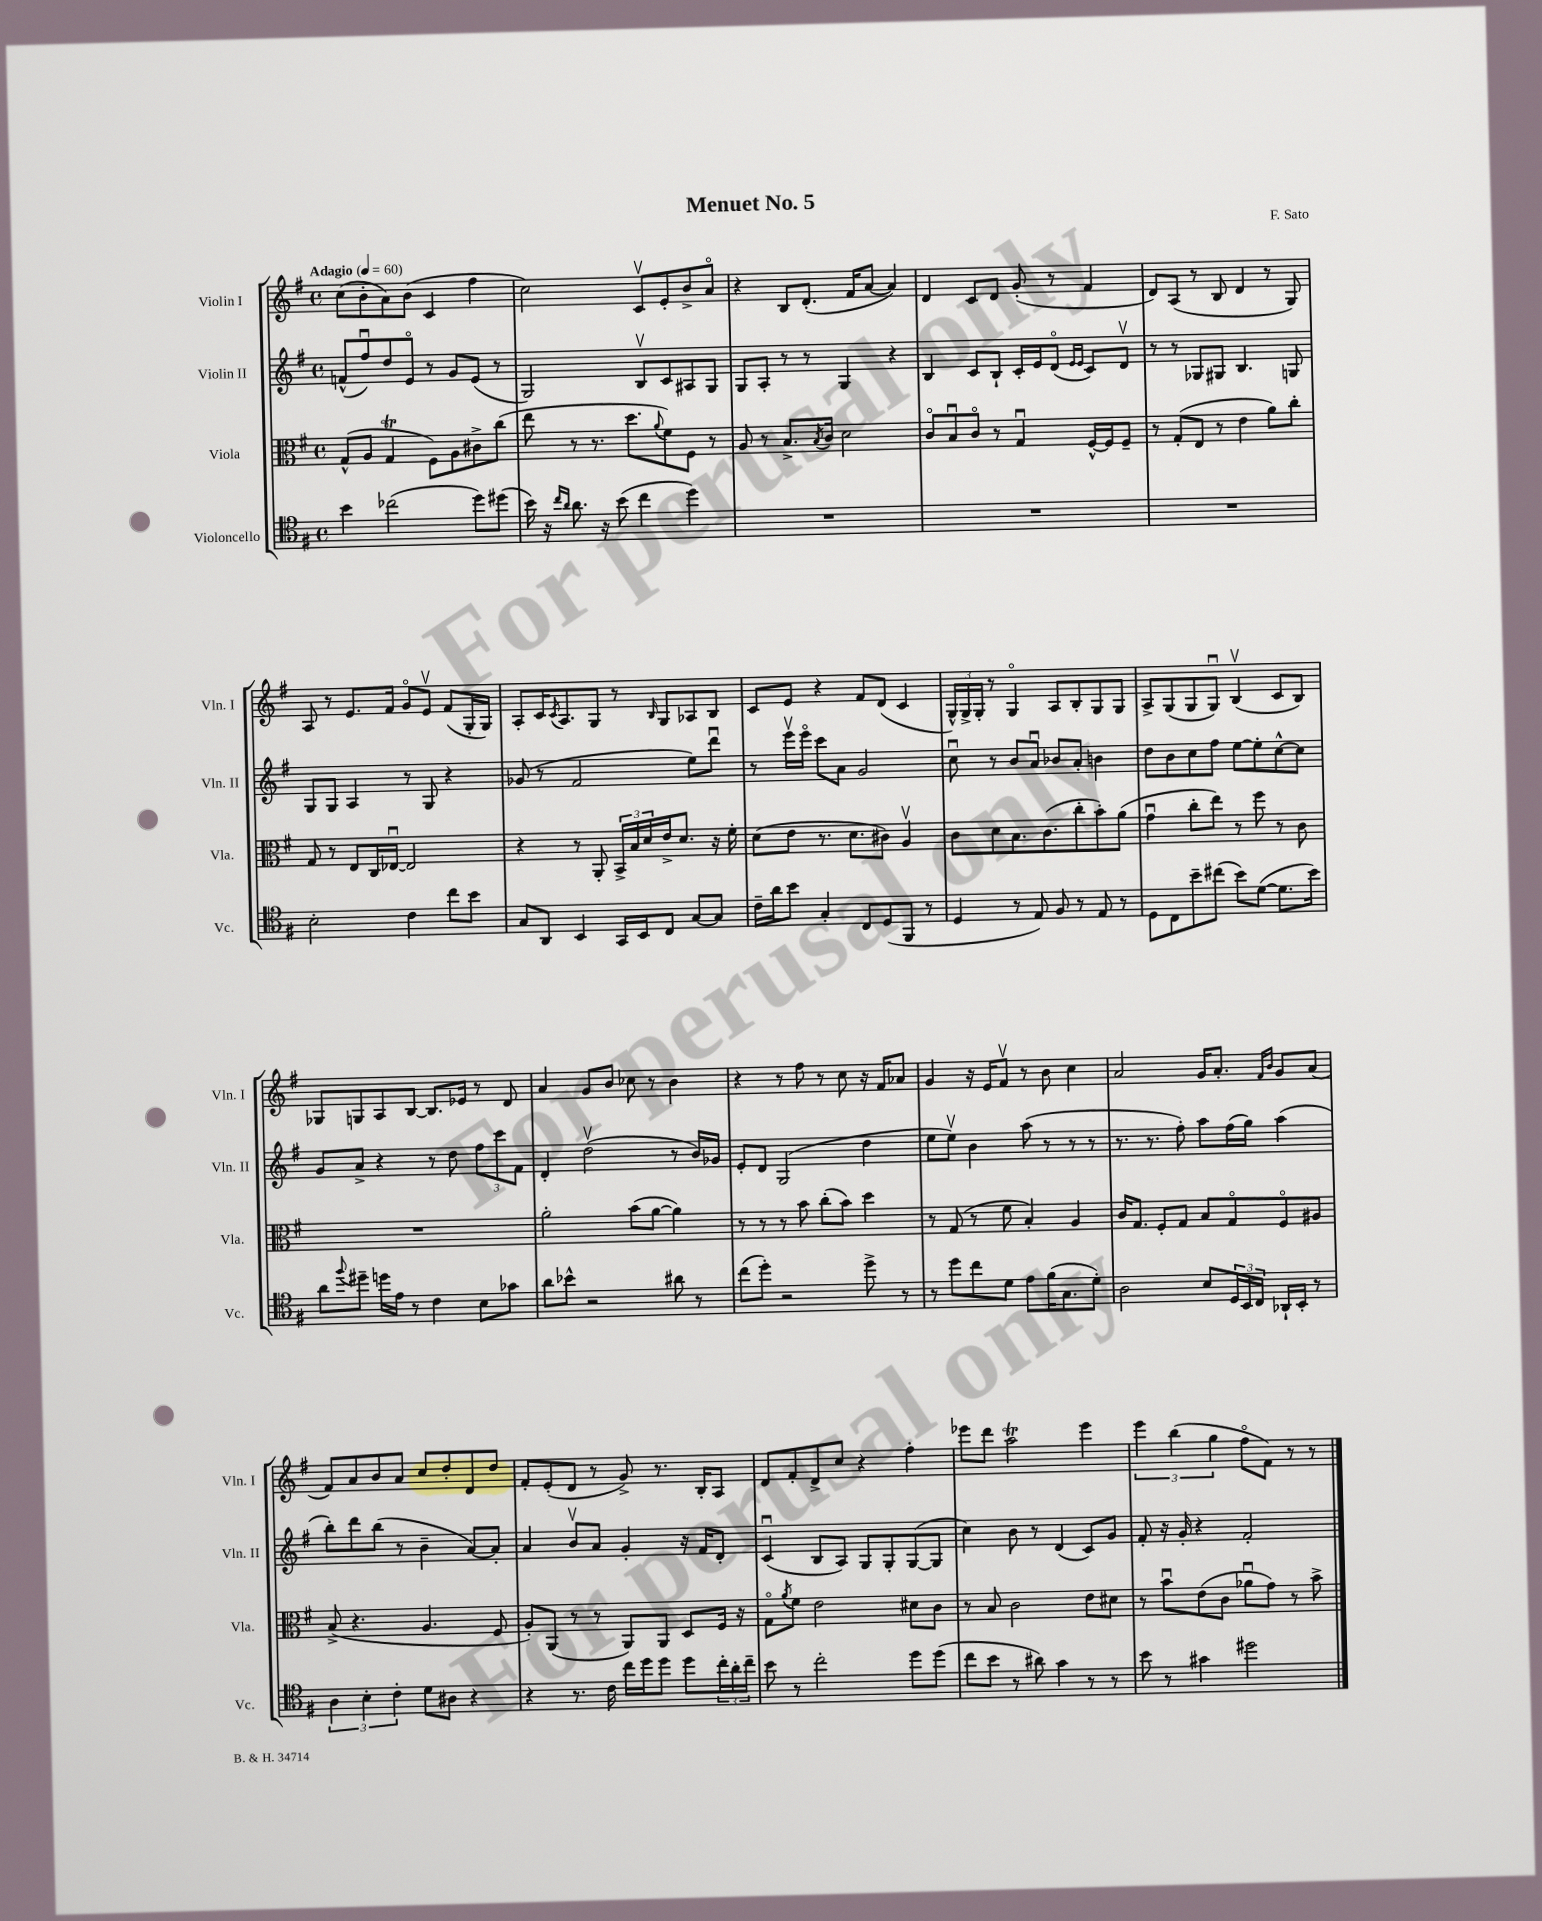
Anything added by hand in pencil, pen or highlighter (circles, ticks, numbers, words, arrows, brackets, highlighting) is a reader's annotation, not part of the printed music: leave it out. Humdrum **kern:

**kern	**kern	**kern	**kern
*staff4	*staff3	*staff2	*staff1
*clefC4	*clefC3	*clefG2	*clefG2
*k[f#]	*k[f#]	*k[f#]	*k[f#]
*M4/4	*M4/4	*M4/4	*M4/4
*met(c)	*met(c)	*met(c)	*met(c)
*MM60	*MM60	*MM60	*MM60
4b	(8G^^	(8f^^	(8cc
.	8A	8ff#u)	8b'
(2cc-	4G	8dd	8a)
.	.	8eo	(8b
.	8F#)	8r	4c
.	8A	8g	.
8dd)	8c#^	(8e	4ff#
(8dd#	(8cc	8r	.
=	=	=	=
16b)	8ee	2G)	2cc)
16r	.	.	.
16qqcc	.	.	.
16qqa	.	.	.
8.a	8r	.	.
.	8.r	.	.
16r	.	.	.
(8b	.	.	.
.	8.dd	.	.
4cc	.	8Bv	8cv
.	8qqa	.	.
.	8f#)	8c	8e'
4dd)	8F#	8A#	8b^
.	8r	8G	8ao
=	=	=	=
1r	8A	8G	4r
.	8r	8A'	.
.	8.B^	8r	8B
.	.	8r	(8.d'
.	8qB	.	.
.	16c	.	.
.	2d	4G	.
.	.	.	16f#
.	.	.	[8a
.	.	4r	4a])
=	=	=	=
1r	8co	4B	4d
.	8Bu	.	.
.	8co	8c	8c
.	8r	8B`	8d
.	4Gu	16c'	(8g'
.	.	16e	.
.	.	(8do	8r
.	.	16qqe	.
.	.	16qqe	.
.	[16F#^^	8c)	4f#
.	16F#]	.	.
.	8F#~	8dv	.
=	=	=	=
1r	8r	8r	8d)
.	(8G'	8r	(8A
.	8E	8G-	8r
.	8r	8G#	8B
.	4e	4.B	4d
.	8a)	.	8r
.	8cc'	8G	8G)
=	=	=	=
2B'	8G	8G	8A
.	8r	8G	8r
.	8E	4A	8.e
.	16C	.	.
.	[16E-u	.	16f#
4c	2E-]	8r	8go
.	.	8G	8ev
8cc	.	4r	(8f#
8b	.	.	16G'
.	.	.	16G)
=	=	=	=
8G	4r	(8g-	8A'
8AA	.	8r	16c
.	.	.	8qc
.	.	.	8.A
4BB	8r	2f#	.
.	8AA'	.	8G
16GG	24BB^	.	8r
.	24B	.	.
16BB	.	.	.
.	24d	.	.
.	.	.	16qqB
8C	16e^	.	8G
.	8.d	.	.
[8G	.	8ee)	8A-
8G]	16r	8dddu	8B
.	16f#'	.	.
=	=	=	=
16c~	(8d	8r	8c
16a	.	.	.
8b	8e	16eeev	8e
.	.	16eeeo	.
4G'	8.r	8ccc	4r
.	.	8a	.
.	8.d	.	.
8C	.	2g	8f#
(8D	8c#)	.	(8d
8FF#	4Av	.	4c
8r	.	.	.
=	=	=	=
4D	8c	8ccu	24G^^)
.	.	.	24G^
.	.	.	24G'
.	8d	8r	8r
8r	8.B	8b	4Go
8E)	.	8au	.
.	(8.c	.	.
8F#	.	8b-	8A
8r	8cc'	8a'	8B'
8E	8b')	4b	8G
8r	(8a	.	8G
=	=	=	=
8D	4gu	8dd	8A^
8C	.	8b	(8G
8b~	8cc'	8cc	8G
(8cc#	8ee)	8ff#	8Gu)
8b)	8r	[8ee	(4Bv
([8d	8ff#	8ee']	.
8.d]	8r	[8cc^^	8c
.	8c	8cc]	8B)
16b)	.	.	.
=	=	=	=
8a	1r	8g	8G-
8qqff#	.	.	.
8dd#~	.	8a^	8G
16dd	.	4r	8A
16e	.	.	.
8r	.	.	[8B
4c	.	8r	8.B]
.	.	8dd	.
.	.	.	16e-
8B	.	12ff#	8r
.	.	12ccc	.
8g-	.	.	8d
.	.	12f#	.
=	=	=	=
8a	2a'	4d'	4a
8b-^^	.	.	.
2r	.	(2ddv	8g
.	.	.	8b
.	(8b	.	8cc-
.	[8a	.	8r
8a#	4a])	8r	4b
8r	.	16b)	.
.	.	16g-	.
=	=	=	=
(8cc	8r	8e'	4r
8dd')	8r	8d	.
2r	8r	(2G	8r
.	8b	.	8ff#
.	(8cc'	.	8r
.	8b)	.	8cc
8dd^	4dd	4dd	16r
.	.	.	16f#
8r	.	.	8a-
=	=	=	=
8r	8r	8ee	4g
8dd	(8G	8eev)	.
8cc	8r	4b	16r
.	.	.	16e
8d	8f#	.	8f#v
8e	4B')	(8aa	8r
(16f#	.	8r	8b
8.G	.	.	.
.	4A	8r	4cc
8d')	.	8r	.
=	=	=	=
2A	16c	8.r	2a
.	8.G	.	.
.	.	8.r	.
.	8F#'	.	.
.	8G	8ff#')	.
8B	8B	8aa	16g
.	.	.	8.a'
24D	8Go	(16ff#	.
24BB	.	.	.
.	.	16gg)	.
24C	.	.	.
.	.	.	16qqf#
.	.	.	16qqb
16AA-`	8F#o	(4aa	8g
16BB'	.	.	.
8r	8A#	.	(8a
=	=	=	=
6A	(8B^	8bb')	8f#)
.	4.r	8ddd	8a
6B'	.	.	.
.	.	(8bb	8b
6c'	.	.	.
.	.	8r	8a
8d	4.A	4b~	8cc
8A#	.	.	8dd'
4r	.	[8a)	8d
.	8F#	8a']	8dd
=	=	=	=
4r	8A')	4a	8f#'
.	(8AA	.	(8e'
8.r	8r	8bv	8d
.	8r	8a	8r
16c	.	.	.
16cc	8AA)	4g'	8g^)
16dd	.	.	.
8dd	8AA	.	8.r
8dd	8D	16r	.
.	.	16f#	16B'
24cc'	16F#	8d'	8A
24a'	.	.	.
.	16r	.	.
24cc~	.	.	.
=	=	=	=
8b	8Go	(4cu	8d
.	8qa	.	.
8r	8f#	.	8f#'
2cc'	2e	8B	8d^
.	.	8A)	8cc
.	.	8G	4r
.	.	8G'	.
8dd	8d#	([8G	4ff#'
(8dd	8c	8G]	.
=	=	=	=
8cc	8r	4cc)	8eee-
8b	8B	.	8ddd
8r	2c	8b	2aa
8a#)	.	8r	.
4g	.	(4d	.
8r	8e	8c)	4eee-
8r	8d#	8g	.
=	=	=	=
8b	8r	8f#'	6eee
8r	8bu	16r	.
.	.	.	(6bb
.	.	16g'	.
4g#	(8e	4r	.
.	.	.	6gg
.	8c	.	.
2dd#	8a-u	2f#'	8ff#o
.	8g)	.	8f#)
.	8r	.	8r
.	8b^	.	8r
==	==	==	==
*-	*-	*-	*-
